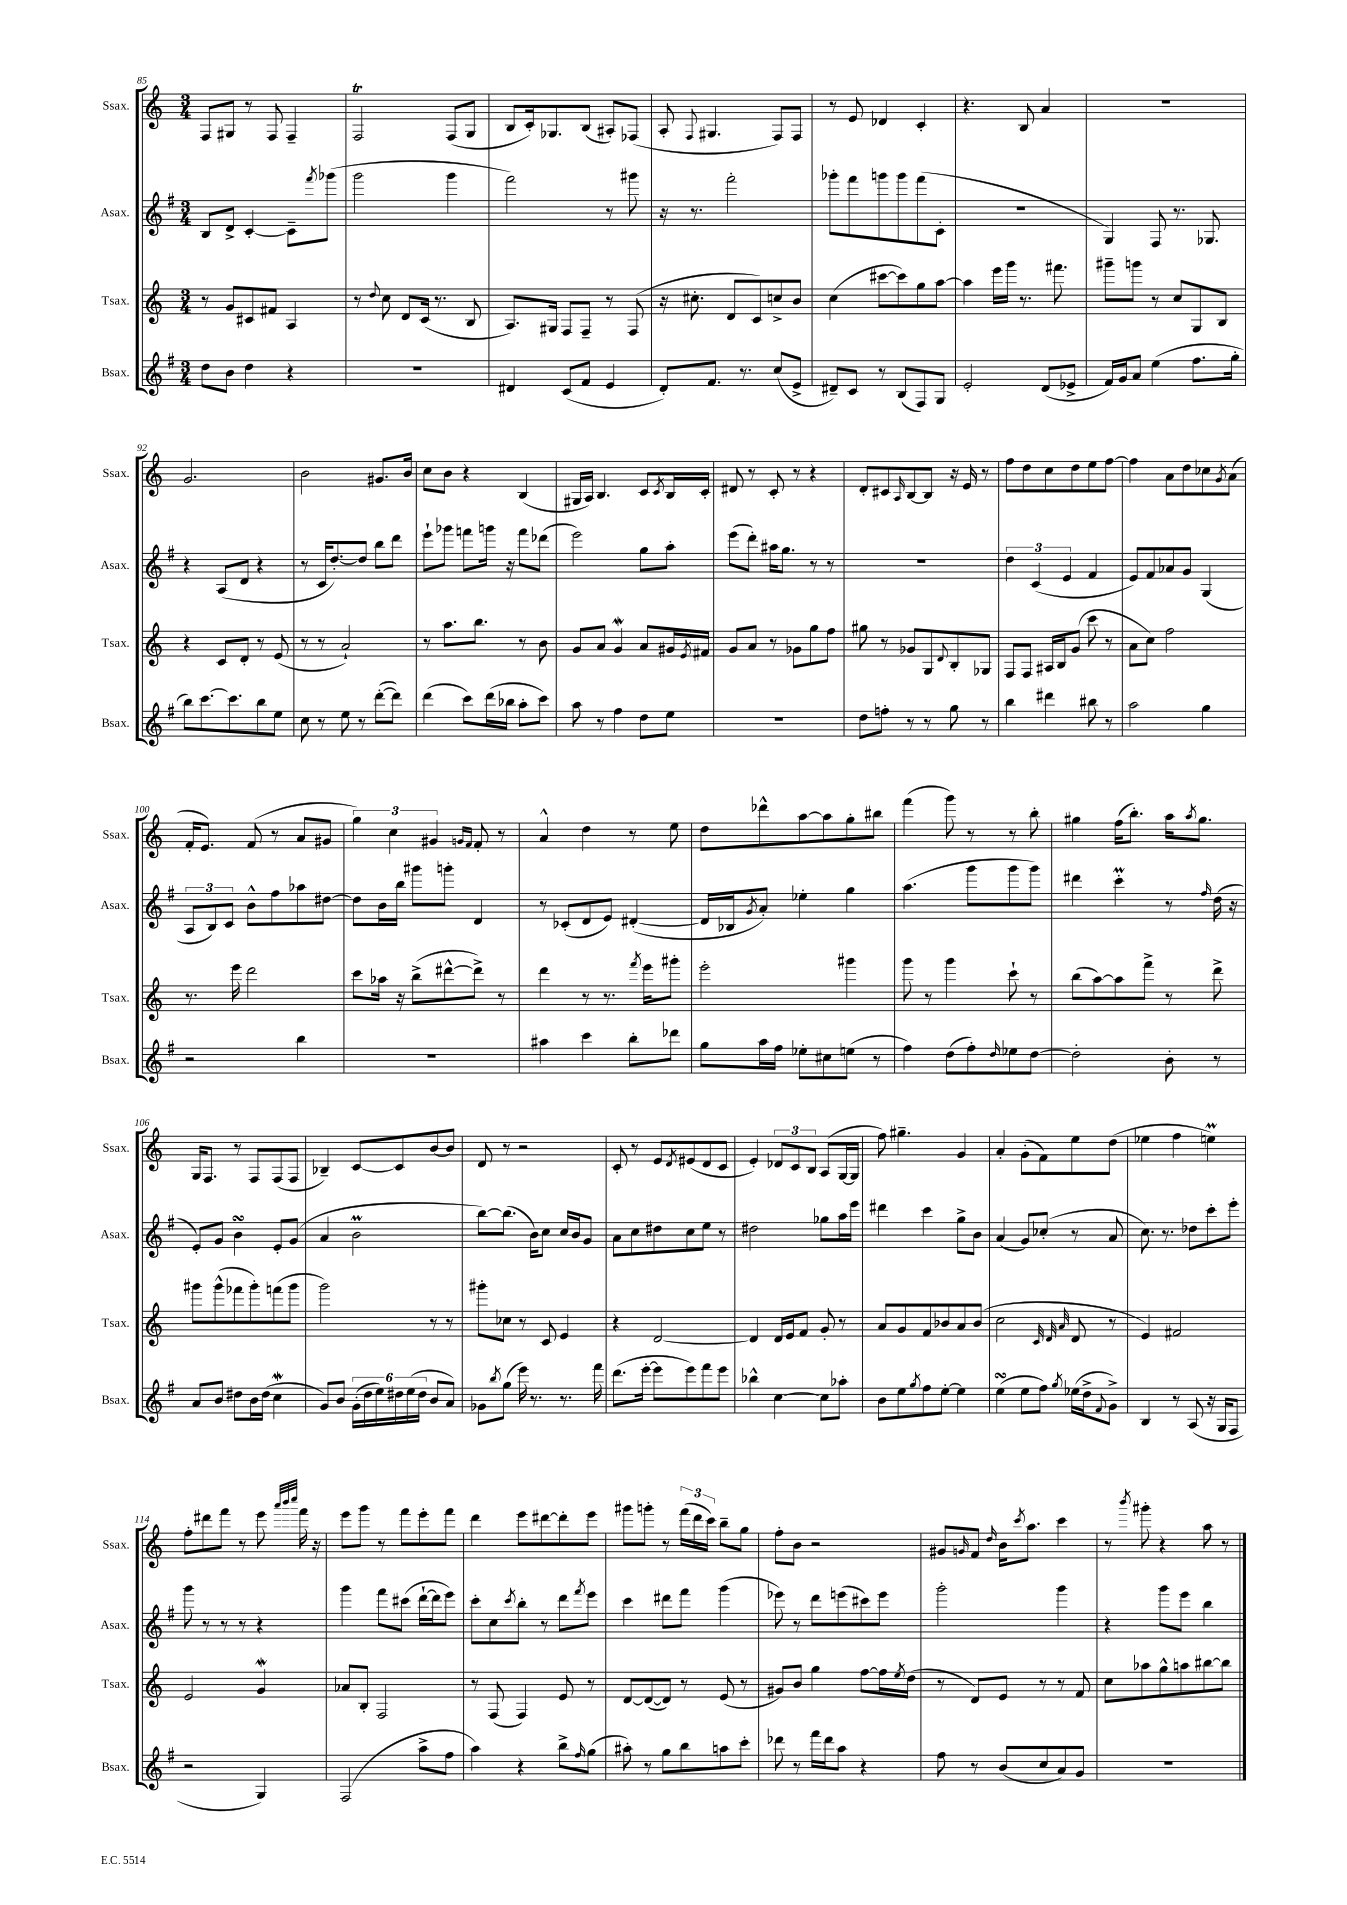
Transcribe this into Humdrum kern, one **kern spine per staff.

**kern	**kern	**kern	**kern
*staff4	*staff3	*staff2	*staff1
*clefG2	*clefG2	*clefG2	*clefG2
*k[f#]	*k[]	*k[f#]	*k[]
*M3/4	*M3/4	*M3/4	*M3/4
8dd	8r	8B	8F
8b	8g	8d^	8G#
4dd	8c#	[4c'	8r
.	8f#	.	8F
4r	4A	8c~]	4F~
.	.	8qfff#	.
.	.	(8ggg-	.
=	=	=	=
2.r	8r	2ggg	2F
.	8qqdd	.	.
.	8cc	.	.
.	8d	.	.
.	(16c	.	.
.	8.r	.	.
.	.	4ggg	(8F
.	8B	.	8G
=	=	=	=
4d#	8.A)	2fff#)	8B
.	.	.	16c')
.	16G#	.	8.G-
(8c	8F	.	.
8f#	8F~	.	(8B
4e	8r	8r	8A#')
.	(8F	8ggg#	(8F-
=	=	=	=
8d')	16r	16r	8A'
.	8.cc#'	8.r	.
.	.	.	8qqF
8.f#	.	.	4.G#
.	8d	2fff#'	.
8.r	.	.	.
.	8c)	.	.
(8cc	8cc^	.	8F)
8e^	8b	.	8F
=	=	=	=
8d#~)	(4cc	8ggg-'	8r
8c	.	8fff#	8e
8r	[8ccc#	8ggg	4d-
(8B	8ccc#])	8ggg	.
8F#)	8gg	(8fff#	4c'
8G	[8aa	8c'	.
=	=	=	=
2e'	4aa]	2.r	4.r
.	16eee	.	.
.	16ggg	.	.
.	8.r	.	8B
(8d	.	.	4a
.	8.fff#	.	.
8e-^	.	.	.
=	=	=	=
16f#)	8ggg#~	4G)	2.r
16g	.	.	.
8a	8ggg	.	.
(4ee	8r	8F#	.
.	8cc	8.r	.
8.ff#	8G	.	.
.	.	8.G-	.
.	8B	.	.
16gg'	.	.	.
=	=	=	=
8bb)	4r	4r	2.g
[8.ccc	.	.	.
.	8c	(8A	.
8.ccc]	.	.	.
.	8d'	8d	.
8bb	8r	4r	.
8ee	(8e	.	.
=	=	=	=
8cc	8r	8r	2b
8r	8r	16c	.
.	.	[8.dd')	.
8ee	2a`)	.	.
8r	.	8dd]	.
([8ddd'	.	8bb	8.g#
8ddd])	.	8ddd	.
.	.	.	16b
=	=	=	=
(4ddd	8r	8eee`	8cc
.	8.aa	8ggg-	8b
8ccc)	.	8fff	4r
.	8.bb	.	.
(16ddd	.	16ggg	.
16bb-	.	16r	.
8aa'	8r	8fff	(4B
8ccc)	8b	(8ddd-	.
=	=	=	=
8aa	8g	2eee)	16G#
.	.	.	16A)
8r	8a	.	4.B
4ff#	4g	.	.
8dd	8a	8gg	8c
.	.	.	8qc
8ee	16g#	8aa'	16B
.	8qe	.	.
.	16f#	.	16c'
=	=	=	=
2.r	8g	(8eee	8d#
.	8a	8ddd')	8r
.	8r	16aa#	8c'
.	.	8.gg	.
.	8g-	.	8r
.	8gg	8r	4r
.	8ff	8r	.
=	=	=	=
8dd	8gg#	2.r	8d'
8ff'	8r	.	8c#
.	.	.	16qqA
8r	8g-	.	[8B
8r	8G	.	8B]
.	8qqd	.	.
8gg	8B'	.	16r
.	.	.	16e
8r	8G-	.	8r
=	=	=	=
4bb	8F	6dd	8ff
.	8F	.	8dd
.	.	(6c	.
4ddd#	16A#	.	8cc
.	16B	.	.
.	.	6e	.
.	(8g	.	8dd
8bb#	8ccc	4f#	8ee
8r	8r	.	[8ff
=	=	=	=
2aa	8a	8e)	4ff]
.	8cc)	8f#	.
.	2ff	8a-	8a
.	.	8g	8dd
4gg	.	(4G	8cc-
.	.	.	8qg
.	.	.	(8a
=	=	=	=
2r	8.r	12A	16f'
.	.	.	8.e)
.	.	12B)	.
.	.	12c	.
.	16eee	.	.
.	2ddd	8b^^	(8f
.	.	8ff#	8r
4bb	.	8aa-	8a
.	.	[8dd#	8g#
=	=	=	=
2.r	8ccc	8dd#]	6gg)
.	16aa-	16b	.
.	.	.	6cc
.	16r	16bb	.
.	(8bb^	8ggg#	.
.	.	.	6g#
.	[8ddd#^^	8ggg'	.
.	.	.	16qqg
.	.	.	16qqf
.	8ddd#^])	4d	8f'
.	8r	.	8r
=	=	=	=
4aa#	4ddd	8r	4a^^
.	.	(8c-'	.
4ccc	8r	8d	4dd
.	8.r	8e)	.
8bb'	.	([4d#'	8r
.	8qfff	.	.
.	16eee	.	.
8ddd-	8ggg#'	.	8ee
=	=	=	=
8gg	2eee'	16d#]	8dd
.	.	16B-	.
.	.	8qg	.
16aa	.	8a')	8ddd-^^
16ff#	.	.	.
8ee-'	.	4ee-'	[8aa
8cc#	.	.	8aa]
(8ee	4ggg#	4gg	8gg'
8r	.	.	8bb#
=	=	=	=
4ff#)	8ggg	(4.aa	(4fff
.	8r	.	.
(8dd	4ggg	.	8ggg)
8ff#')	.	8ggg	8r
16qqdd	.	.	.
8ee-	8ccc`	8ggg	8r
[8dd	8r	8ggg)	8bb'
=	=	=	=
2dd']	(8bb	4ddd#	4gg#
.	[8aa)	.	.
.	8aa]	4ccc'	(16ff
.	.	.	8.bb')
.	8fff^	.	.
8b'	8r	8r	16aa
.	.	.	8qaa
.	.	.	8.gg#
.	.	16qqff#	.
8r	8ddd^	(16dd	.
.	.	16r	.
=	=	=	=
8a	8ggg#	8e')	16G
.	.	.	8.F
8b	(8ggg#^^	8g	.
8dd#	8fff-	4b	8r
16b	8ggg#')	.	8F
(16dd#	.	.	.
4cc	(8fff	8e'	(8F
.	8ggg#	(8g	8F
=	=	=	=
8g)	2ggg)	4a	4B-~)
8b	.	.	.
(24g'	.	2b	[8c
24dd	.	.	.
24ee)	.	.	.
24dd#	.	.	8c]
(24ee	.	.	.
24dd#	.	.	.
8b	8r	.	[8b
8a)	8r	.	8b]
=	=	=	=
8g-	8ggg#'	[8bb)	8d
8qbb	.	.	.
(8gg	8cc-	(8.bb]	8r
16eee)	8r	.	2r
8.r	.	16b)	.
.	8c	8cc	.
8.r	4e	16cc	.
.	.	16b	.
.	.	8g	.
16fff#	.	.	.
=	=	=	=
(8.ddd	4r	8a	8c'
.	.	8cc	8r
[16eee'	.	.	.
8eee]	[2d	8dd#	8e
.	.	.	8qd
8eee)	.	8cc	(8e#
8fff#	.	8ee	8d
8eee	.	8r	8c
=	=	=	=
4bb-^^	4d]	2dd#	4e')
[4cc	16d	.	12d-
.	16e	.	.
.	.	.	12c
.	8f	.	.
.	.	.	12B
8cc]	8g'	8gg-	(8A
8aa-'	8r	16aa	[16G
.	.	16eee	16G]
=	=	=	=
8b	8a	4ddd#	8ff)
8ee	8g	.	4.gg#~
8qgg	.	.	.
8ff#	8f	4ccc	.
[8ee'	8b-	.	.
4ee]	8a	8gg^	4g
.	(8b-	8b	.
=	=	=	=
(4ee	2cc	(4a	4a'
8ee	.	8g)	(8g'
8ff#)	.	(8cc-'	8f)
.	32qqc	.	.
.	32qqd	.	.
8qgg	32qqa	.	.
(16ee-	8d	8r	8ee
16dd^	.	.	.
8qqf#	.	.	.
8g^)	8r	8a	(8dd
=	=	=	=
4B	4e)	8.cc)	4ee-
.	.	8.r	.
8r	2f#	.	4ff
(8A	.	8dd-	.
16r	.	8ccc'	4ee)
16G	.	.	.
8F#	.	8eee'	.
=	=	=	=
2r	2e	8ggg	8ff'
.	.	8r	8ddd#
.	.	8r	8fff
.	.	8r	8r
4G)	4g	4r	8eee
.	.	.	32qqaaa
.	.	.	32qqbbb
.	.	.	32qqcccc
.	.	.	16fff
.	.	.	16r
=	=	=	=
(2F#	8a-	4ggg	8eee
.	8B'	.	8ggg
.	2F	8fff#	8r
.	.	(8ccc#	8fff
8aa^	.	[16ddd`	8eee'
.	.	16ddd]	.
8ff#	.	8eee)	8fff
=	=	=	=
4aa)	8r	8ccc'	4ddd
.	(8F	8cc	.
.	.	8qccc	.
4r	4F)	8bb'	8eee
.	.	8r	[8ddd#
8bb^	8e	8ddd	8ddd#']
16qqff#	.	8qfff#	.
(8gg	8r	8eee	8eee
=	=	=	=
8aa#')	[8d	4ccc	8ggg#
8r	(8d_	.	8ggg'
8gg	8d])	8ddd#	8r
8bb	8r	8fff#	(24fff
.	.	.	24ddd
.	.	.	24ccc)
8aa	(8e	(4ggg	8bb~
8ccc'	8r	.	8gg
=	=	=	=
8ddd-	8g#)	8eee-)	8ff'
8r	8b	8r	8b
16fff#	4gg	8ddd	2r
16ddd-	.	.	.
8aa	.	(8eee	.
4r	[8ff	8ccc#)	.
.	16ff]	8eee	.
.	8qee	.	.
.	(16dd	.	.
=	=	=	=
8ff#	8r	2ggg'	8g#
.	.	.	16qqg
8r	8d)	.	8f
.	.	.	16qqdd
(8b	8e	.	16b
.	.	.	8qccc
.	.	.	8.aa
8cc	8r	.	.
8a)	8r	4ggg	4ccc
8g	8f	.	.
=	=	=	=
2.r	8cc	4r	8r
.	.	.	8qbbb
.	8aa-	.	8ggg#'
.	8gg^^	8ggg	4r
.	8aa	8eee	.
.	[8bb#	4bb	8aa
.	8bb#]	.	8r
==	==	==	==
*-	*-	*-	*-
